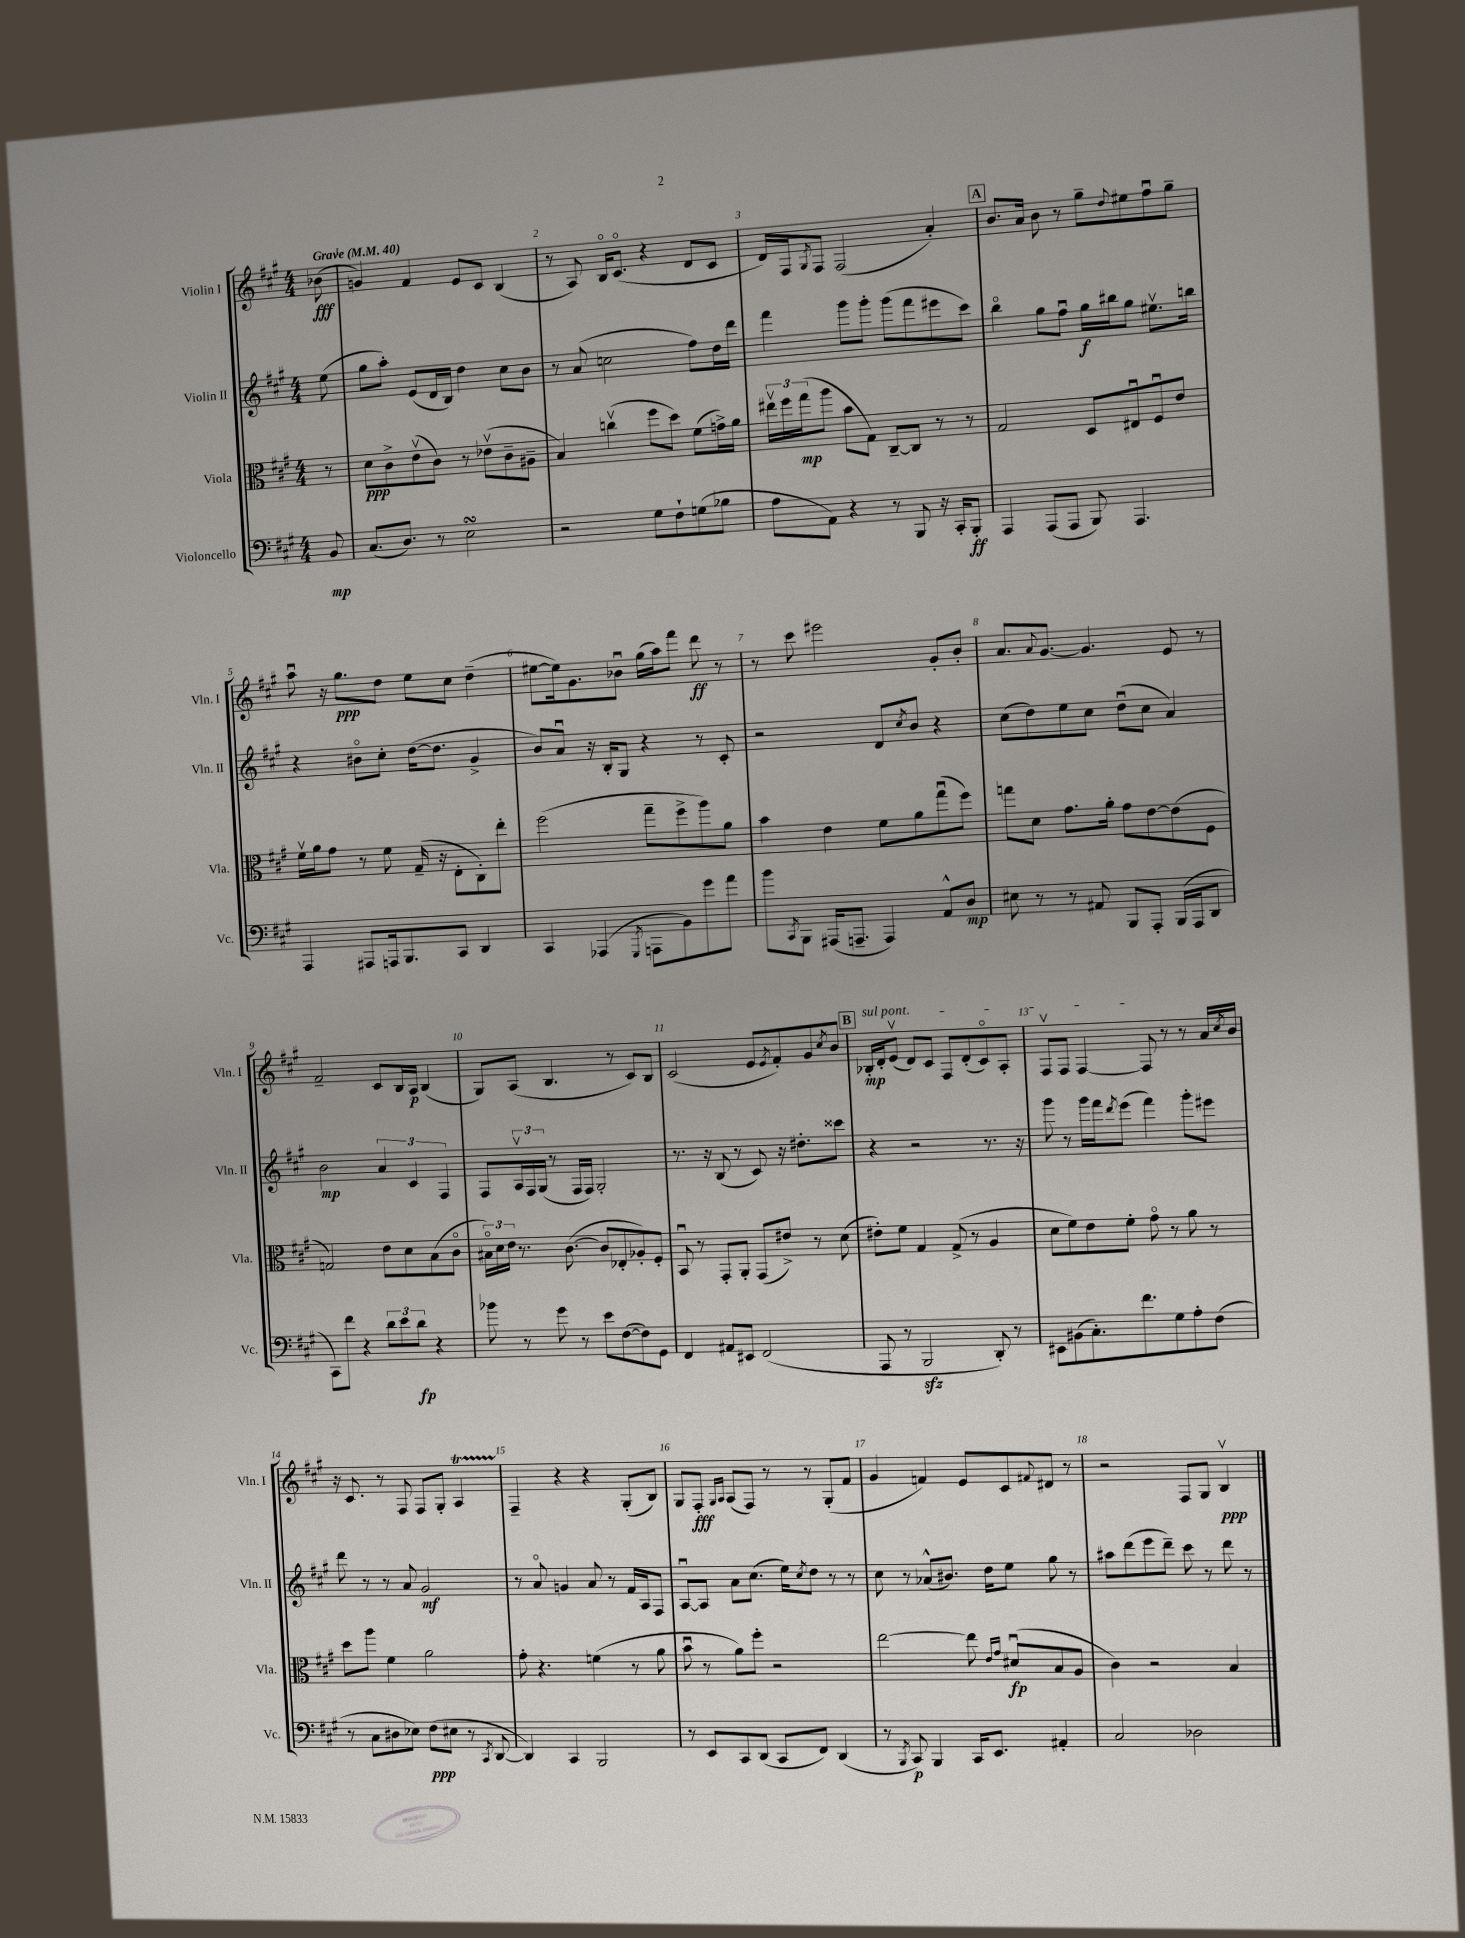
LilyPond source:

<<
\new StaffGroup <<
\new Staff = "s0" \with { instrumentName = "Violin I" shortInstrumentName = "Vln. I" } {
    \clef treble \key a \major \numericTimeSignature \time 4/4 \partial 8 \tempo "Grave" 4 = 40
    bes'8\fff( |
    g'4) fis'4 e'8 cis'8 b4( |
    r8 a8) b16\flageolet cis'8.\flageolet( r4 d'8 cis'8 |
    d'16) fis16 \acciaccatura { gis8 } fis8 fis2( a'4-.) |
    \mark \markup { \box "A" } b'8. a'16 b'8 r8 gis''8-- \appoggiatura { d''8 } eis''8 fis''8\downbow gis''8-- |
    a''8\downbow r16 gis''8.\ppp d''8 e''8 cis''8 d''4--( |
    eis''8~ eis''16) gis'8. bes'8\downbow gis''16( a''16) fis'''8 d'''8\ff r8 |
    r8 cis'''8 eis'''2 gis'8-. b'8-. |
    a'8. \appoggiatura { a'8 } gis'8.~ gis'4. e'8 r8 |
    fis'2-- cis'8 b16 a16\p b4( |
    gis8) a8( b4. r8 cis'8) b8 |
    cis'2( e'8 \acciaccatura { e'8 } fis'8-.) gis'8 \acciaccatura { cis''8 } b'8 |
    \mark \markup { \box "B" } \once \override TextSpanner.bound-details.left.text = \markup { \italic "sul pont." } bes16-.\mp\startTextSpan d'16-. e'8\upbow( d'8) cis'8 fis8 d'8-.( cis'8\flageolet) a8-. |
    fis8\upbow fis8 fis4~ fis8\stopTextSpan r8 r8 a'16 \acciaccatura { cis''8 } b'16 |
    r16 cis'8. r8 fis8 fis8 gis8-. a4\startTrillSpan |
    fis4--\stopTrillSpan r4 r4 gis8-.( b8) |
    gis8 fis8-.\fff \grace { gis16 a16 } a8( fis8) r8 r8 gis8-.( fis'8 |
    gis'4 f'4) e'8 cis'8 \appoggiatura { fis'8 } dis'8 r8 |
    r2 fis8 gis8 b4\upbow\ppp \bar "|." |
}
\new Staff = "s1" \with { instrumentName = "Violin II" shortInstrumentName = "Vln. II" } {
    \clef treble \key a \major \numericTimeSignature \time 4/4 \partial 8
    e''8( |
    gis''8 a''8-.) e'8( d'16 b16) d''4 cis''8 b'8 |
    r8 a'8( c''2 fis''8) d''16 d'''16 |
    fis'''4 gis'''8 gis'''8-. gis'''8( fis'''8 eis'''8 cis'''8) |
    \mark \markup { \box "A" } b''4\flageolet gis''8 fis''8\downbow gis''16\f bis''16 gis''8 eis''8.\upbow b''16 |
    r4 bis'8\flageolet cis''8-. d''16~( d''8. gis'4-> |
    b'8) a'8\downbow r16 b16-. gis8 r4 r8 cis'8-. |
    r2 d'8 \acciaccatura { cis''8 } b'8 r4 |
    cis''8( d''8) e''8 cis''8 d''8\downbow( cis''8 a'4) |
    b'2\mp \tuplet 3/2 { a'4 cis'4 fis4 } |
    fis8 \tuplet 3/2 { a16\upbow fis16 gis16( } r8 fis16 fis16) gis2-. |
    r8. r16 b8( r8 cis'8) r16 dis''8.-. cisis'''8 |
    \mark \markup { \box "B" } r4 r2 r8. r16 |
    gis'''8 r8 gis'''16 fis'''16 \acciaccatura { d'''8 } e'''8( fis'''4) gis'''8-. eis'''8 |
    d'''8 r8 r8 a'8 gis'2\mf |
    r8 a'8\flageolet g'4 a'8 r8 fis'16 a16 fis8 |
    a8~\downbow a8 a'8 cis''8.( e''16) \acciaccatura { cis''8 } d''8 r8 r8 |
    cis''8 r8 aes'8-^( bis'8.) d''16 e''8 gis''8 r8 |
    ais''8 d'''8( e'''8 d'''8--) cis'''8 r8 d'''8 r8 \bar "|." |
}
\new Staff = "s2" \with { instrumentName = "Viola" shortInstrumentName = "Vla." } {
    \clef alto \key a \major \numericTimeSignature \time 4/4 \partial 8
    r8 |
    d'8\ppp cis'8-> e'8\upbow( cis'8) r8 ees'8\upbow( cis'8-- ais8-- |
    b4) c''4\upbow( fis''8 d''8) fis'8( g'16->) a'16 |
    \tuplet 3/2 { eis''16\upbow fis''16 gis''16\mp( } a''8 b'8 gis8) cis8~-- cis8 r8 r8 |
    \mark \markup { \box "A" } gis2 d8 eis8\downbow fis8\downbow e'8 |
    fis'16\upbow a'16 gis'8 r8 fis'8 gis16--( r16 e8-. cis8-.) e''8-. |
    fis''2( gis''8-- fis''8-> a''8) a'8 |
    b'4 e'4 fis'8 a'8 gis''8\downbow( fis''8) |
    g''8 d'8 gis'8. a'16-. gis'8 e'8~ e'8( fis8 |
    g2) e'8 d'8 b8( cis'8\flageolet |
    \tuplet 3/2 { bis16\flageolet) d'16 e'16 } r8. cis'8.~( cis'8 ees8-. aes8-.) fis8-. |
    b,8\downbow r8 gis,8-. a,8-. gis,8( eis'8->) r8 d'8( |
    \mark \markup { \box "B" } eis'8-.) fis'8 gis4 gis8->( r8 a4 |
    d'8 fis'8) e'8 fis'8-. gis'8\flageolet r8 a'8 r8 |
    d''8 a''8 fis'4 a'2 |
    gis'8-. r4. f'4( r8 a'8 |
    b'8\downbow r8 a'8) fis''8-. r2 |
    e''2~ e''8 \grace { e'16 gis'16 } dis'8\downbow\fp( b8 a8 |
    cis'4) r2 b4 \bar "|." |
}
\new Staff = "s3" \with { instrumentName = "Violoncello" shortInstrumentName = "Vc." } {
    \clef bass \key a \major \numericTimeSignature \time 4/4 \partial 8
    b,8\mp |
    cis8.( d8.) r8 e2\turn |
    r2 gis8 fis8-! g8( bes8 |
    a8 a,8) r4 r8 b,,8 r16 cis,16-. b,,8-.\ff |
    \mark \markup { \box "A" } a,,4 a,,8( a,,8 b,,8) a,,4. |
    a,,4 ais,,8 a,,16 b,,8. cis,8 d,4 |
    cis,4 aes,,4( \acciaccatura { gis,,8 } a,,8 b,8) gis'8 a'8 |
    b'8 \acciaccatura { cis,8 } b,,8 ais,,16( a,,8.-- a,,4) a,8-^ d8\mp |
    eis8 r8 r8 ais,8 b,,8 a,,8-. b,,16( a,,16 d,8 |
    cis,8) fis'8 r4 \tuplet 3/2 { d'8 e'8 d'8\fp } r4 |
    bes'8 r8 gis'8 r8 e'8 fis8~( fis8) gis,8 |
    fis,4 ais,8 eis,8 fis,2( |
    \mark \markup { \box "B" } a,,8 r8 b,,2\sfz d,8-.) r8 |
    eis,8 bis,8( cis8.-.) fis'8. gis8 a8-. fis8( |
    r8 cis8 dis8 ees8) fis8\ppp( eis8 r8 \acciaccatura { cis,8 } d,8~ |
    d,4) cis,4 b,,2 |
    r8 e,8 cis,8 d,8( cis,8 fis,8) d,4( |
    r8 \acciaccatura { b,,8 } cis,8\p) b,,4 cis,16 e,8. ais,4-. |
    cis2 des2 \bar "|." |
}
>>
>>
\layout { \context { \Score \override BarNumber.break-visibility = ##(#f #t #t) barNumberVisibility = #all-bar-numbers-visible } }
